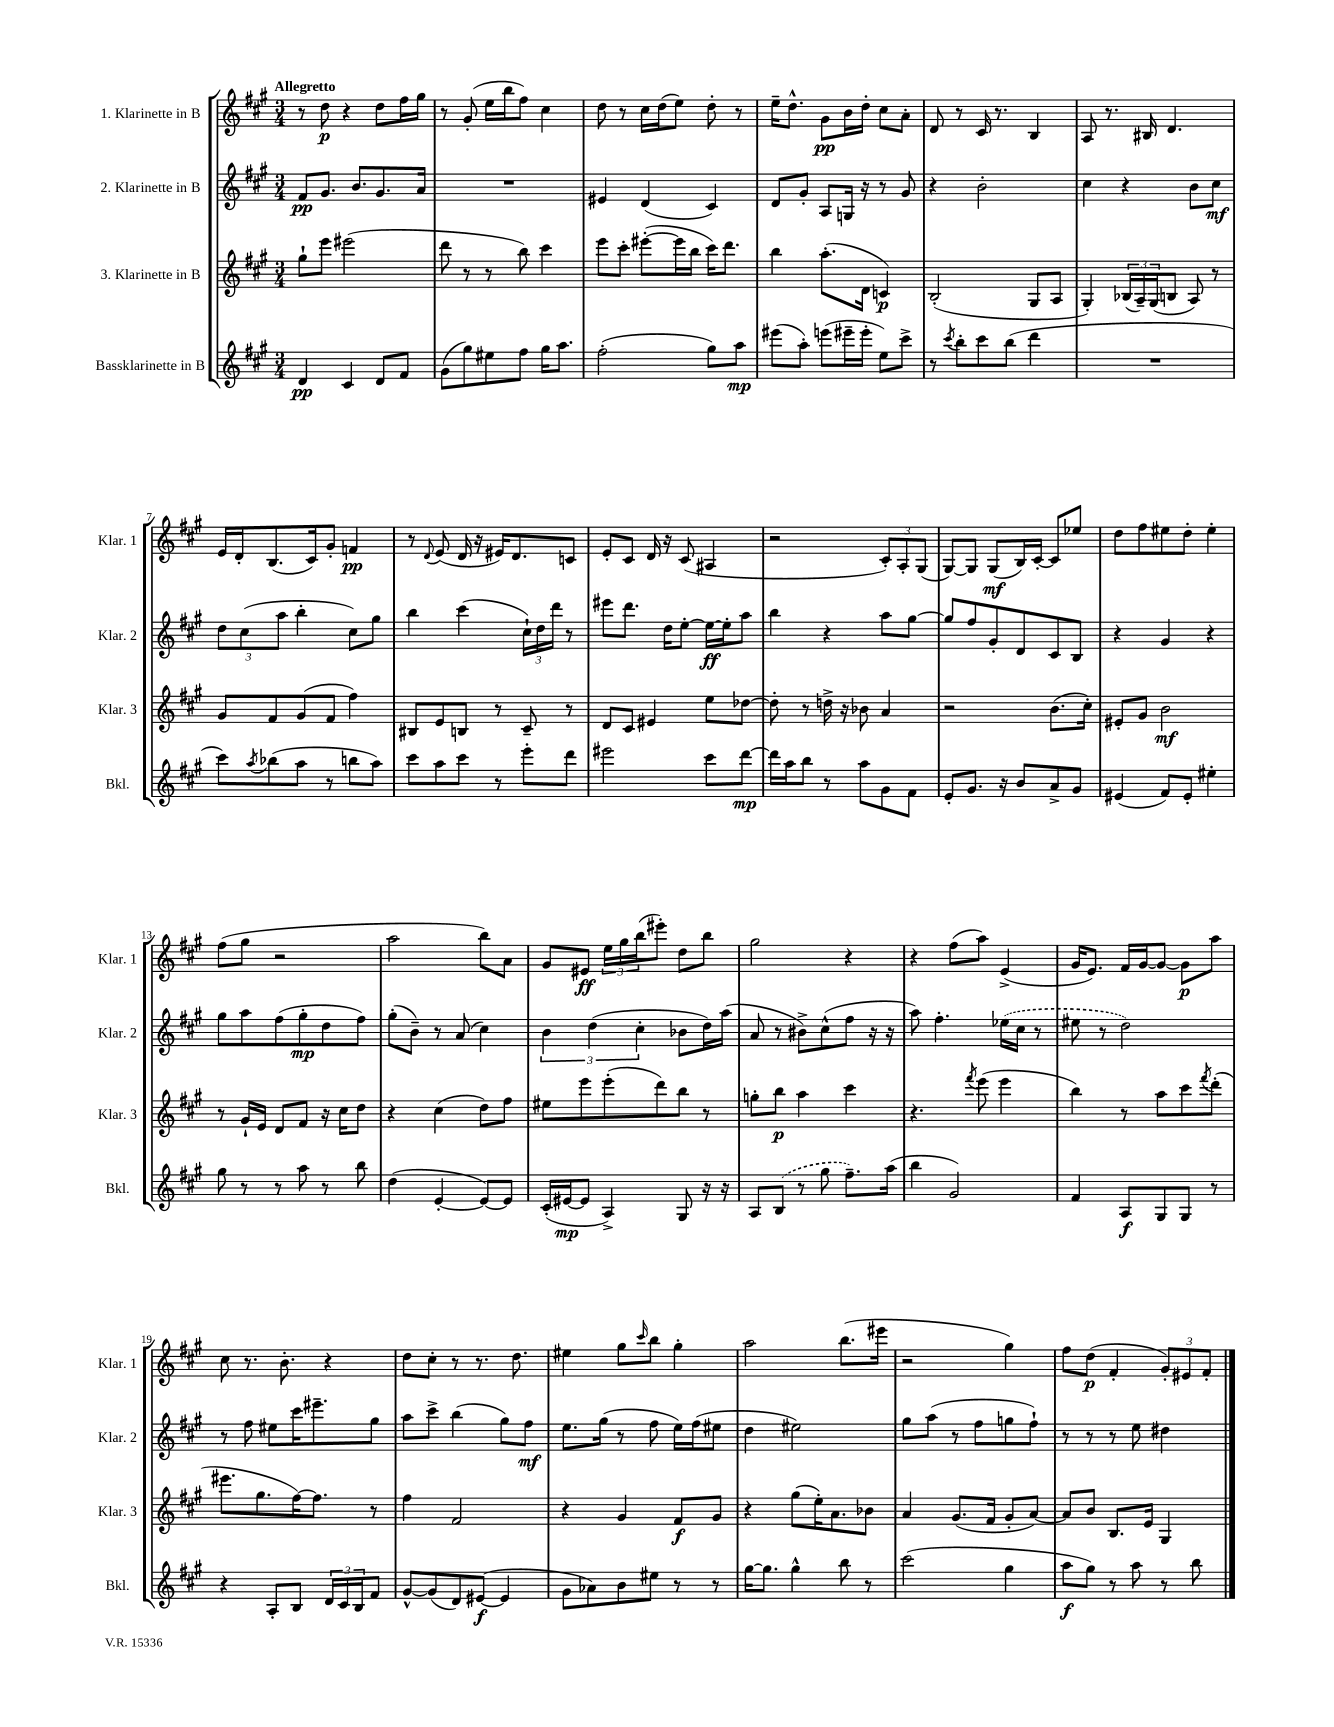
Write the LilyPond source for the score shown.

<<
\new StaffGroup <<
\new Staff = "s0" \with { instrumentName = "1. Klarinette in B" shortInstrumentName = "Klar. 1" } {
    \clef treble \key a \major \numericTimeSignature \time 3/4 \tempo "Allegretto"
    r8 d''8\p r4 d''8 fis''16 gis''16 |
    r8 gis'8-.( e''16 b''16 fis''8) cis''4 |
    d''8 r8 cis''16 d''16( e''8) d''8-. r8 |
    e''16-- d''8.-^ gis'8\pp b'16 d''16-. cis''8 a'8-. |
    d'8 r8 cis'16 r8. b4 |
    a8 r8. bis16 d'4. |
    e'16 d'16-. b8.( cis'16) gis'8-. f'4\pp |
    r8 \appoggiatura { d'8 } e'8( d'16 r16 eis'16) d'8. c'8 |
    e'8-. cis'8 d'16 r16 cis'8( ais4 |
    r2 \tuplet 3/2 { cis'8-.) a8-. gis8( } |
    gis8~) gis8 gis8\mf( b16) cis'16~-. cis'8 ees''8 |
    d''8 fis''8 eis''8 d''8-. eis''4-. |
    fis''8( gis''8 r2 |
    a''2 b''8) a'8 |
    gis'8 eis'8\ff \tuplet 3/2 { e''16 gis''16 b''16( } eis'''8-.) d''8 b''8 |
    gis''2 r4 |
    r4 fis''8( a''8) e'4->( |
    gis'16 e'8.) fis'16 gis'16~ gis'8~ gis'8\p a''8 |
    cis''8 r8. b'8.-. r4 |
    d''8 cis''8-. r8 r8. d''8. |
    eis''4 gis''8 \grace { cis'''16 } b''8 gis''4-. |
    a''2 b''8.( eis'''16 |
    r2 gis''4) |
    fis''8 d''8\p( fis'4-. \tuplet 3/2 { gis'8-.) eis'8 fis'8-. } \bar "|." |
}
\new Staff = "s1" \with { instrumentName = "2. Klarinette in B" shortInstrumentName = "Klar. 2" } {
    \clef treble \key a \major \numericTimeSignature \time 3/4
    fis'8\pp gis'8. b'8. gis'8. a'16 |
    R2. |
    eis'4 d'4( cis'4) |
    d'8 gis'8-. a8 g16 r16 r8 gis'8 |
    r4 b'2-. |
    cis''4 r4 b'8 cis''8\mf |
    \tuplet 3/2 { d''8 cis''8( a''8 } b''4-. cis''8) gis''8 |
    b''4 cis'''4( \tuplet 3/2 { cis''16-!) d''16 d'''16 } r8 |
    eis'''8 d'''8. d''16 e''8~-. e''16~\ff e''16-. a''8 |
    b''4 r4 a''8 gis''8~ |
    gis''8 fis''8 gis'8-. d'8 cis'8 b8 |
    r4 gis'4 r4 |
    gis''8 a''8 fis''8( gis''8-.\mp d''8 fis''8) |
    gis''8-.( b'8--) r8 a'8( cis''4) |
    \tuplet 3/2 { b'4 d''4( cis''4-. } bes'8 d''16) a''16( |
    a'8 r8 bis'8->) cis''8-^( fis''8 r16 r16 |
    a''8) fis''4.-. \once \slurDashed ees''16( cis''16 r8 |
    eis''8 r8 d''2) |
    r8 fis''8 eis''8 cis'''16 eis'''8.-- gis''8 |
    a''8 cis'''8-> b''4( gis''8) fis''8\mf |
    e''8. gis''16( r8 fis''8 e''16) fis''16( eis''8 |
    d''4 eis''2) |
    gis''8 a''8( r8 fis''8 g''8 fis''8-!) |
    r8 r8 r8 e''8 dis''4 \bar "|." |
}
\new Staff = "s2" \with { instrumentName = "3. Klarinette in B" shortInstrumentName = "Klar. 3" } {
    \clef treble \key a \major \numericTimeSignature \time 3/4
    gis''8-! e'''8 eis'''2( |
    d'''8 r8 r8 b''8) cis'''4 |
    e'''8 cis'''8-. eis'''8~-.( eis'''16 b''16 cis'''16) d'''8. |
    b''4 a''8.-.( d'16 c'4\p) |
    b2-.( gis8 a8 |
    gis4-.) \tuplet 3/2 { bes16( a16--) gis16( } b8 a8) r8 |
    gis'8 fis'8 gis'8( fis'8 fis''4) |
    bis8 e'8 b8 r8 cis'8-- r8 |
    d'8 cis'8 eis'4 e''8 des''8~ |
    des''8-. r8 d''16-> r16 bes'8 a'4 |
    r2 b'8.( cis''16-.) |
    eis'8-. gis'8 b'2\mf |
    r8 gis'16-! e'16 d'8 fis'8 r16 cis''16 d''8 |
    r4 cis''4( d''8) fis''8 |
    eis''8 e'''8 e'''8-.( d'''8) b''8 r8 |
    g''8-. b''8\p a''4 cis'''4 |
    r4. \acciaccatura { fis'''8 } e'''8( e'''4 |
    b''4) r8 a''8 cis'''8 \acciaccatura { fis'''8 } d'''8-.( |
    eis'''8. gis''8. fis''16~) fis''8. r8 |
    fis''4 fis'2 |
    r4 gis'4 fis'8\f gis'8 |
    r4 gis''8( e''16-.) a'8. bes'8 |
    a'4 gis'8.( fis'16 gis'8-. a'8~) |
    a'8 b'8 b8. e'16 gis4 \bar "|." |
}
\new Staff = "s3" \with { instrumentName = "Bassklarinette in B" shortInstrumentName = "Bkl." } {
    \clef treble \key a \major \numericTimeSignature \time 3/4
    d'4\pp cis'4 d'8 fis'8 |
    gis'8( gis''8) eis''8 fis''8 gis''16 a''8. |
    fis''2-.( gis''8) a''8\mp |
    eis'''8( a''8-.) e'''8( eis'''16-- eis'''16-. e''8) cis'''8-> |
    r8 \acciaccatura { cis'''8 } b''8-. cis'''8 b''8( d'''4 |
    R2. |
    cis'''8) \acciaccatura { a''8 } bes''8( a''8 r8 b''8 a''8) |
    cis'''8 a''8 cis'''8 r8 e'''8-. d'''8 |
    eis'''2 cis'''8 d'''8~\mp |
    d'''16 a''16 b''8 r8 a''8 gis'8 fis'8 |
    e'8-. gis'8. r16 b'8 a'8-> gis'8 |
    eis'4( fis'8) eis'8-. eis''4-. |
    gis''8 r8 r8 a''8 r8 b''8 |
    d''4( e'4~-. e'8~) e'8 |
    cis'16-.( eis'16~\mp eis'8 a4->) gis8 r16 r16 |
    a8 \once \slurDashed b8( r8 gis''8 fis''8.--) a''16( |
    b''4 gis'2) |
    fis'4 a8\f gis8 gis8 r8 |
    r4 a8-. b8 \tuplet 3/2 { d'16 cis'16 b16 } fis'8 |
    gis'8~-^ gis'8( d'8) eis'8~\f( eis'4 |
    gis'8 aes'8) b'8 eis''8 r8 r8 |
    gis''16~ gis''8. gis''4-^ b''8 r8 |
    cis'''2( gis''4 |
    a''8\f gis''8) r8 a''8 r8 b''8 \bar "|." |
}
>>
>>
